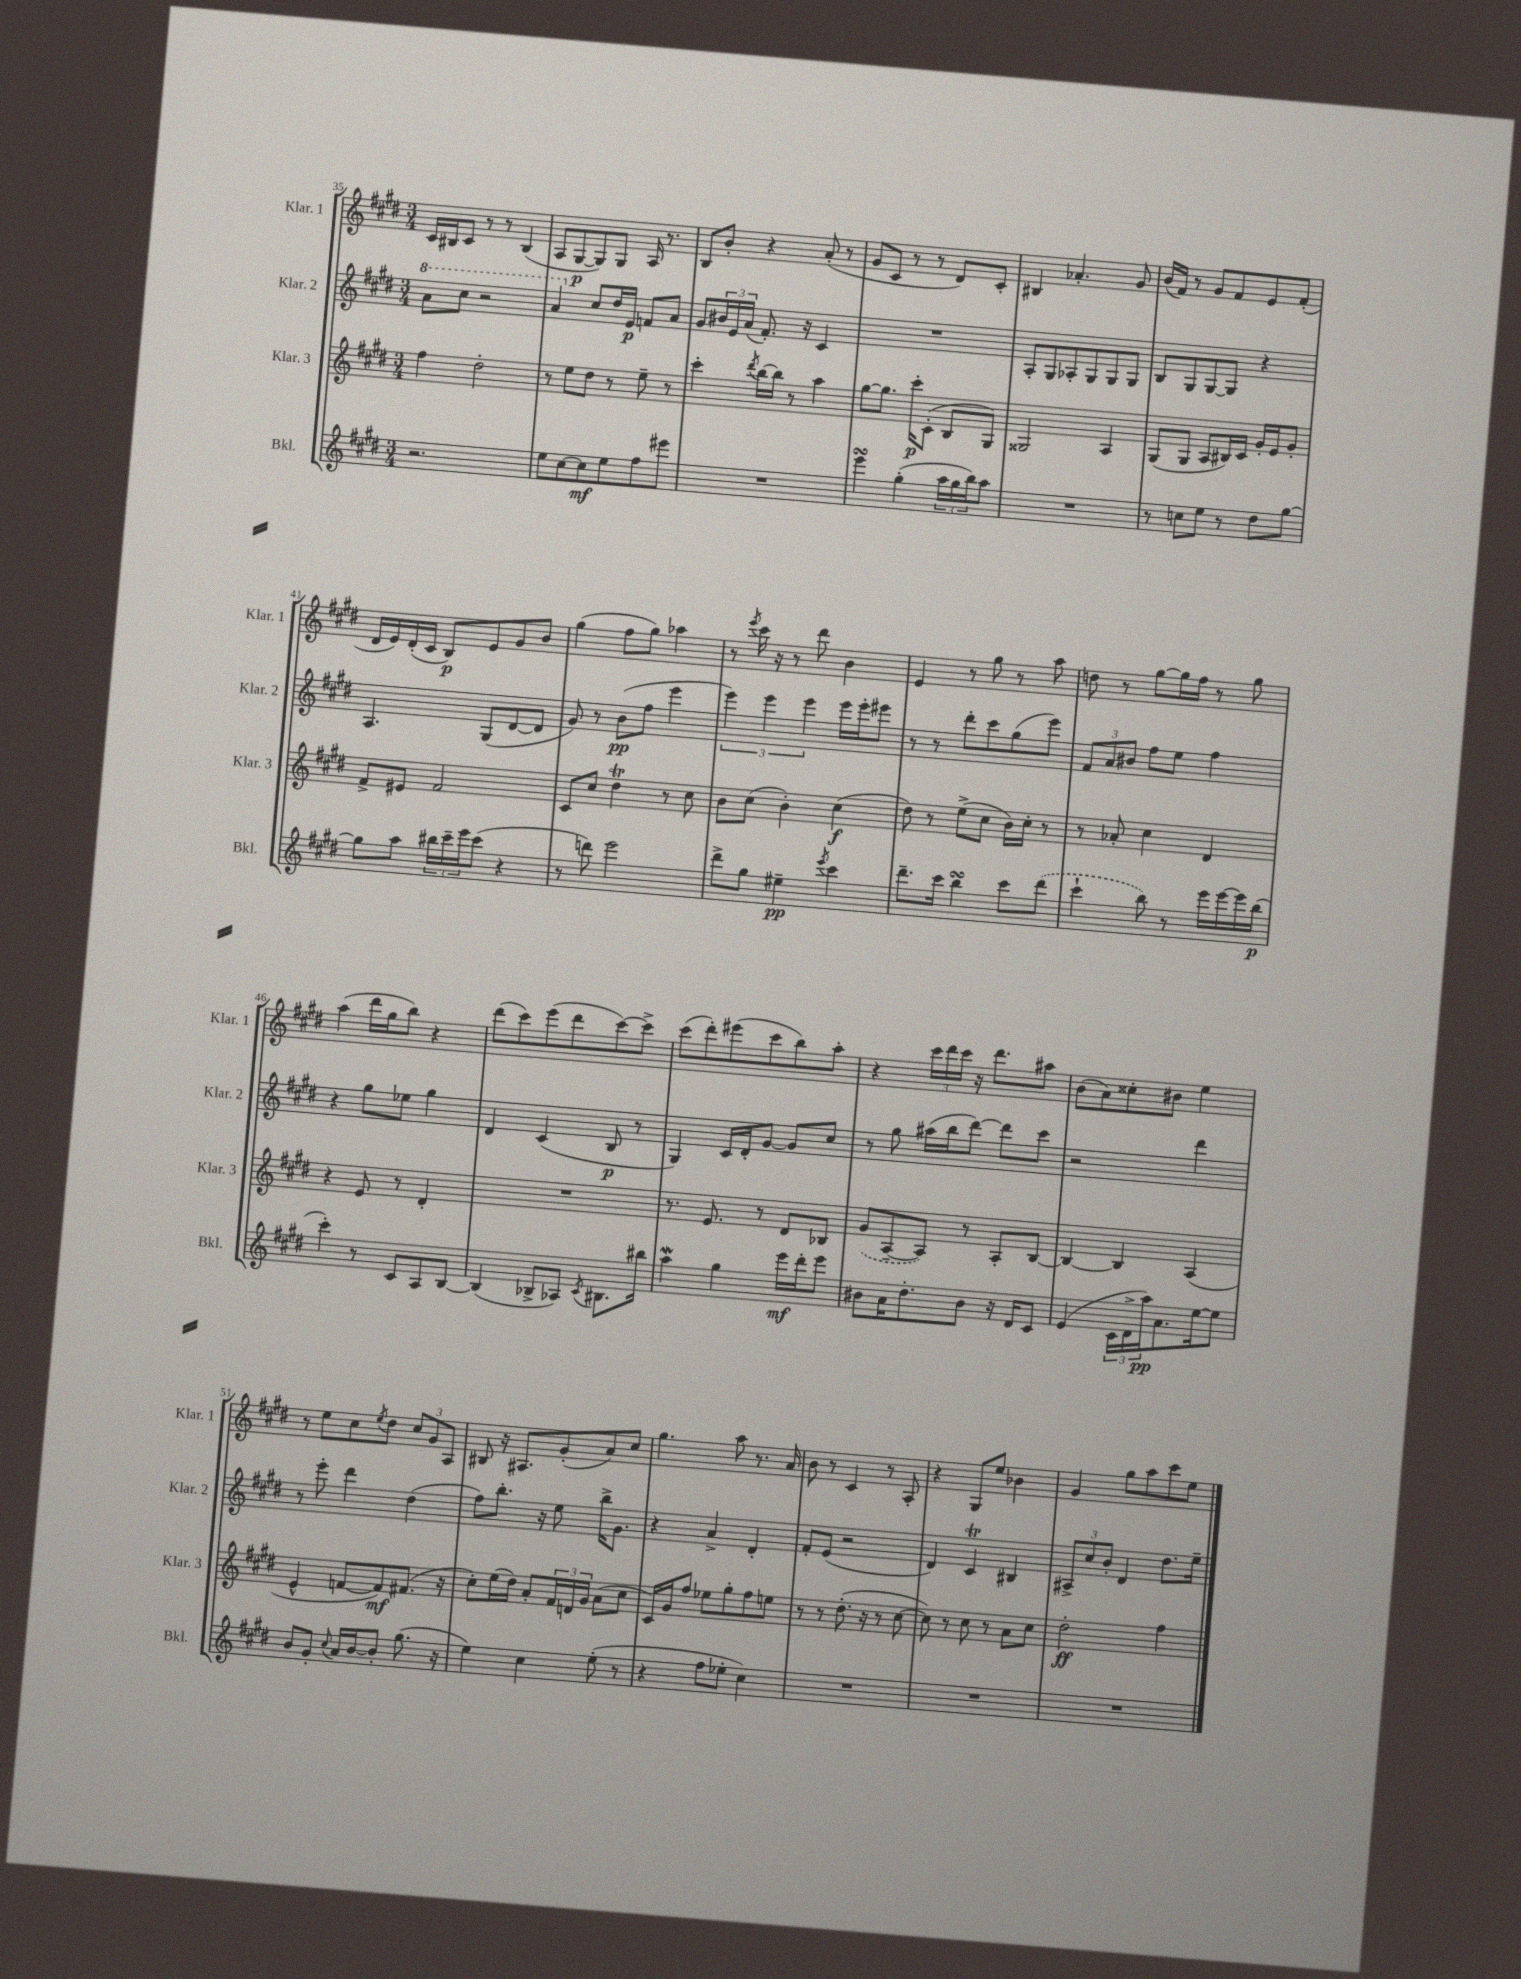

**kern	**dynam	**kern	**dynam	**kern	**dynam	**kern	**dynam
*part4	*part4	*part3	*part3	*part2	*part2	*part1	*part1
*staff4	*staff4	*staff3	*staff3	*staff2	*staff2	*staff1	*staff1
*I"Bkl.	*	*I"Klar. 3	*	*I"Klar. 2	*	*I"Klar. 1	*
*I'Bkl.	*	*I'Klar. 3	*	*I'Klar. 2	*	*I'Klar. 1	*
*clefG2	*	*clefG2	*	*clefG2	*	*clefG2	*
*k[f#c#g#d#]	*	*k[f#c#g#d#]	*	*k[f#c#g#d#]	*	*k[f#c#g#d#]	*
*M3/4	*	*M3/4	*	*M3/4	*	*M3/4	*
*	*	*	*	*8va	*	*	*
=35	=35	=35	=35	=35	=35	=35	=35
2.r	.	4ff#\	.	8aa\L	.	16c#/LL	.
.	.	.	.	.	.	16B#X/J	.
.	.	.	.	8ccc#\J	.	8c#/J	.
.	.	2dd#'\	.	2r	.	8r	.
.	.	.	.	.	.	8r	.
.	.	.	.	.	.	(4B#/	.
=36	=36	=36	=36	=36	=36	=36	=36
8ee\L	.	8r	.	4aa/	.	8A/L	.
[8cc#\	.	8ee\L	.	.	.	[8G#/	p
*	*	*	*	*X8va	*	*	*
8cc#\]	mf	8dd#\J	.	8cc#/L	.	8G#/])	.
8ee\	.	8r	.	16dd#/L	.	8G#/J	.
.	.	.	.	16e/JJ	p	.	.
8ff#\	.	8ee~\	.	8fn/L	.	16A/	.
.	.	.	.	.	.	8.r	.
8eee#X\J	.	8r	.	8a/J	.	.	.
=37	=37	=37	=37	=37	=37	=37	=37
2.r	.	4ccc#'\	.	8g#/L	.	8B/L	.
.	.	.	.	24b#X/L	.	8b'/J	.
.	.	.	.	24e/	.	.	.
.	.	.	.	(24a/JJ	.	.	.
.	.	8qddd#/	.	.	.	.	.
.	.	[16bb\LL	.	8.f#'/)	.	4r	.
.	.	16bb\JJ]	.	.	.	.	.
.	.	8r	.	.	.	.	.
.	.	.	.	16r	.	.	.
.	.	4aa\	.	4c#/	.	(8a'/	.
.	.	.	.	.	.	8r	.
=38	=38	=38	=38	=38	=38	=38	=38
4eeesSSs\	.	[8gg#\L	.	2.r	.	8g#/L	.
.	.	8.gg#\J]	.	.	.	8c#/J	.
(4gg#'\	.	.	.	.	.	8r	.
.	.	16ccc#'\KL	p	.	.	.	.
.	.	(8c#'\J	.	.	.	8r	.
24aa\LL	.	8B/L	.	.	.	8d#/L)	.
24gg#\	.	.	.	.	.	.	.
24bb\J)	.	.	.	.	.	.	.
8aa\J	.	8G#/J)	.	.	.	8c#'/J	.
=39	=39	=39	=39	=39	=39	=39	=39
2.r	.	2G##X/	.	8A'/L	.	4B#X/	.
.	.	.	.	8G#/	.	.	.
.	.	.	.	8A-X'/	.	4.a-X'/	.
.	.	.	.	8G#/	.	.	.
.	.	4A/	.	8G#/	.	.	.
.	.	.	.	8G#/J	.	8g#/	.
=40	=40	=40	=40	=40	=40	=40	=40
8r	.	(8G#/L	.	8B/L	.	(16b/LL	.
.	.	.	.	.	.	16f#/JJ)	.
8ccn\L	.	8G#/J	.	8G#/	.	8r	.
8ee\J	.	8A/L	.	[8G#/	.	8g#/L	.
8r	.	16B#X/L)	.	8G#/J]	.	8f#/	.
.	.	16c#/JJ	.	.	.	.	.
8dd#\L	.	16g#'/LL	.	4r	.	8e/	.
.	.	16e/J	.	.	.	.	.
[8gg#\J	.	8g#'/J	.	.	.	(8f#'/J	.
!!LO:LB:g=z
=41	=41	=41	=41	=41	=41	=41	=41
8gg#\L]	.	8f#^/L	.	4.A/	.	16d#/LL	.
.	.	.	.	.	.	16e/)	.
8aa\J	.	8e#X/J	.	.	.	(16d#'/	.
.	.	.	.	.	.	16c#/JJ	.
24bb#X\LL	.	2f#/	.	.	.	8B/L)	p
24ccc#~\	.	.	.	.	.	.	.
24eee\J	.	.	.	.	.	.	.
(8ccc#\J	.	.	.	(8G#/L	.	8e/	.
4r	.	.	.	[8d#/	.	8g#/	.
.	.	.	.	8d#/J]	.	8b/J	.
=42	=42	=42	=42	=42	=42	=42	=42
8r	.	8c#/L	.	8g#/)	.	(4gg#\	.
8dddn\)	.	8cc#/J	.	8r	.	.	.
2eee\	.	4dd#t\	.	(8b\L	pp	8ff#\L	.
.	.	.	.	8ff#\J	.	8gg#\J)	.
.	.	8r	.	4eee\	.	4aa-X\	.
.	.	8cc#\	.	.	.	.	.
=43	=43	=43	=43	=43	=43	=43	=43
8ddd#^\L	.	8b\L	.	6eee\)	.	8r	.
.	.	.	.	.	.	8qeee/	.
8gg#\J	.	(8cc#\J	.	.	.	16ccc#\	.
.	.	.	.	6eee\	.	.	.
.	.	.	.	.	.	16r	.
4ee#X~\	pp	4b'\)	.	.	.	8r	.
.	.	.	.	6eee\	.	.	.
.	.	.	.	.	.	8ddd#\	.
8qeee/	.	.	.	.	.	.	.
4ccc#\	.	(4cc#\	f	16eee\LL	.	4b\	.
.	.	.	.	16eee'\J	.	.	.
.	.	.	.	8eee#X\J	.	.	.
=44	=44	=44	=44	=44	=44	=44	=44
8.ddd#~\L	.	8dd#\)	.	8r	.	4e/	.
.	.	8r	.	8r	.	.	.
16ccc#\Jk	.	.	.	.	.	.	.
4bbsSSS\	.	(8ee^\L	.	8ddd#'\L	.	8r	.
.	.	8cc#\J	.	8ccc#\	.	8gg#\	.
8ccc#\L	.	16b\LL)	.	(8gg#\	.	8r	.
.	.	16cc#'\JJ	.	.	.	.	.
(8ddd#\J	.	8r	.	8eee\J)	.	8aa\	.
=45	=45	=45	=45	=45	=45	=45	=45
4ccc#`\	.	8r	.	12f#/L	.	8ddn\	.
.	.	.	.	12a/	.	.	.
.	.	8a-X'/	.	.	.	8r	.
.	.	.	.	12b#X/J	.	.	.
8bb\)	.	4cc#\	.	8ff#\L	.	[8gg#\L	.
8r	.	.	.	8ee\J	.	16gg#\L]	.
.	.	.	.	.	.	16ff#\JJ	.
16eee\LL	.	4d#/	.	4ff#\	.	8r	.
[16eee\	.	.	.	.	.	.	.
16eee\]	.	.	.	.	.	8gg#\	.
(16bb\JJ	p	.	.	.	.	.	.
!!LO:LB:g=z
=46	=46	=46	=46	=46	=46	=46	=46
4ccc#'\)	.	4r	.	4r	.	(4aa\	.
8r	.	8e/	.	8gg#\L	.	16ddd#\LL	.
.	.	.	.	.	.	16gg#\J	.
8c#/L	.	8r	.	8ee-X\J	.	8bb\J)	.
8A/	.	4d#'/	.	4gg#\	.	4r	.
[8B/J	.	.	.	.	.	.	.
=47	=47	=47	=47	=47	=47	=47	=47
(4B/]	.	2.r	.	4d#/	.	(8ddd#\L	.
.	.	.	.	.	.	8ccc#\)	.
8B-X^/L	.	.	.	(4c#/	.	(8eee\	.
8A-X/J)	.	.	.	.	.	8ddd#\	.
8qc#/	.	.	.	.	.	.	.
8.B#X\L	.	.	.	8B/	p	[8ccc#\)	.
.	.	.	.	8r	.	8ccc#^\J]	.
16bb#X\Jk	.	.	.	.	.	.	.
=48	=48	=48	=48	=48	=48	=48	=48
4aaw\	.	8.r	.	4G#/)	.	(8ccc#\L	.
.	.	.	.	.	.	8ddd#'\)	.
.	.	8.e/	.	.	.	.	.
4gg#\	.	.	.	16c#/LL	.	(8eee#X\	.
.	.	.	.	16d#'/J	.	.	.
.	.	8r	.	[8g#/J	.	8ccc#\	.
16eee\LL	mf	8d#/L	.	8g#/L]	.	8bb\)	.
16ddd#'\J	.	.	.	.	.	.	.
8eee\J	.	8B-X/J	.	8cc#/J	.	8aa'\J	.
=49	=49	=49	=49	=49	=49	=49	=49
8b#X\L	.	(8g#/L	.	8r	.	4r	.
16a\K	.	[8A~/	.	8gg#\	.	.	.
8.dd#'\	.	.	.	.	.	.	.
.	.	8A/J])	.	(16aa#X\LL	.	24ccc#\LL	.
.	.	.	.	.	.	24ddd#\	.
.	.	.	.	16bb\J	.	.	.
.	.	.	.	.	.	24ccc#\JJ	.
8b#\J	.	8r	.	[8ddd#\J)	.	16r	.
.	.	.	.	.	.	8.ddd#\L	.
16r	.	8A'/L	.	8ddd#\L]	.	.	.
16d#/KL	.	.	.	.	.	.	.
8c#/J	.	[8B/J	.	8ccc#\J	.	8aa#X\J	.
=50	=50	=50	=50	=50	=50	=50	=50
(4e/	.	4B/_	.	2r	.	(8b\L	.
.	.	.	.	.	.	8a\)	.
24c#\LL	.	4B/]	.	.	.	8cc##X'\	.
24d#^\	.	.	.	.	.	.	.
24aa\J)	pp	.	.	.	.	.	.
8.a\	.	.	.	.	.	8b#X\J	.
.	.	(4A/	.	4ddd#\	.	4ee\	.
[16ee\k	.	.	.	.	.	.	.
8ee\J]	.	.	.	.	.	.	.
!!LO:LB:g=z
=51	=51	=51	=51	=51	=51	=51	=51
8b/L	.	4e^^/	.	8r	.	8r	.
8g#'/J	.	.	.	8eee'\	.	8ee\L	.
8qqcc#/	.	.	.	.	.	.	.
16a/LL	.	[8fn/L	.	4ddd#\	.	8cc#\	.
[16b/J	.	.	.	.	.	.	.
.	.	.	.	.	.	8qee/	.
8b'/J]	.	8f/])	mf	.	.	8dd#\J	.
(8.gg#\	.	(8.f#X/J	.	(4dd#\	.	12cc#/L	.
.	.	.	.	.	.	12g#/	.
.	.	.	.	.	.	12A/J	.
16r	.	16r	.	.	.	.	.
=52	=52	=52	=52	=52	=52	=52	=52
4ee\)	.	8cc#'\L)	.	8ff#\L)	.	8B#X/	.
.	.	(16ee\L	.	8.bb'\J	.	16r	.
.	.	16dd#\JJ)	.	.	.	8.A#X/L	.
4cc#\	.	8a'/L	.	.	.	.	.
.	.	.	.	16r	.	.	.
.	.	24f#/L	.	8ee\	.	(8g#'/	.
.	.	24dn/	.	.	.	.	.
.	.	24g#/JJ	.	.	.	.	.
(8ee'\	.	(8a\L	.	16bb^\KL	.	8a/)	.
.	.	.	.	8.g#\J	.	.	.
8r	.	8cc#\J	.	.	.	8cc#/J	.
=53	=53	=53	=53	=53	=53	=53	=53
4r	.	16c#/LL)	.	4r	.	4.gg#\	.
.	.	16g#/J	.	.	.	.	.
.	.	8ff#/J	.	.	.	.	.
8ff#\L	.	8ee-X\L	.	4a^/	.	.	.
8ee-X'\J	.	8gg#'\	.	.	.	8aa\	.
4cc#\)	.	8ff#\	.	4d#'/	.	8.r	.
.	.	8een\J	.	.	.	.	.
.	.	.	.	.	.	16a/	.
=54	=54	=54	=54	=54	=54	=54	=54
2.r	.	8r	.	8f#'/L	.	8b\	.
.	.	8r	.	(8e/J	.	8r	.
.	.	(8.dd#'\	.	2r	.	4c#/	.
.	.	16r	.	.	.	.	.
.	.	8r	.	.	.	8r	.
.	.	[8cc#\	.	.	.	8A'/	.
=55	=55	=55	=55	=55	=55	=55	=55
2.r	.	8cc#\])	.	4d#/)	.	4r	.
.	.	8r	.	.	.	.	.
.	.	8cc#\	.	4c#T/	.	8G#/L	.
.	.	8r	.	.	.	8ee/J	.
.	.	8a\L	.	4B#X/	.	4b-X\	.
.	.	8cc#\J	.	.	.	.	.
=56	=56	=56	=56	=56	=56	=56	=56
2.r	.	2dd#'\	ff	12A#X^/L	.	4g#/	.
.	.	.	.	12cc#/	.	.	.
.	.	.	.	12b'/J	.	.	.
.	.	.	.	4d#/	.	8gg#\L	.
.	.	.	.	.	.	8aa\	.
.	.	4ff#\	.	8.dd#\L	.	8ccc#\	.
.	.	.	.	.	.	8ee\J	.
.	.	.	.	16ee~\Jk	.	.	.
==	==	==	==	==	==	==	==
*-	*-	*-	*-	*-	*-	*-	*-
